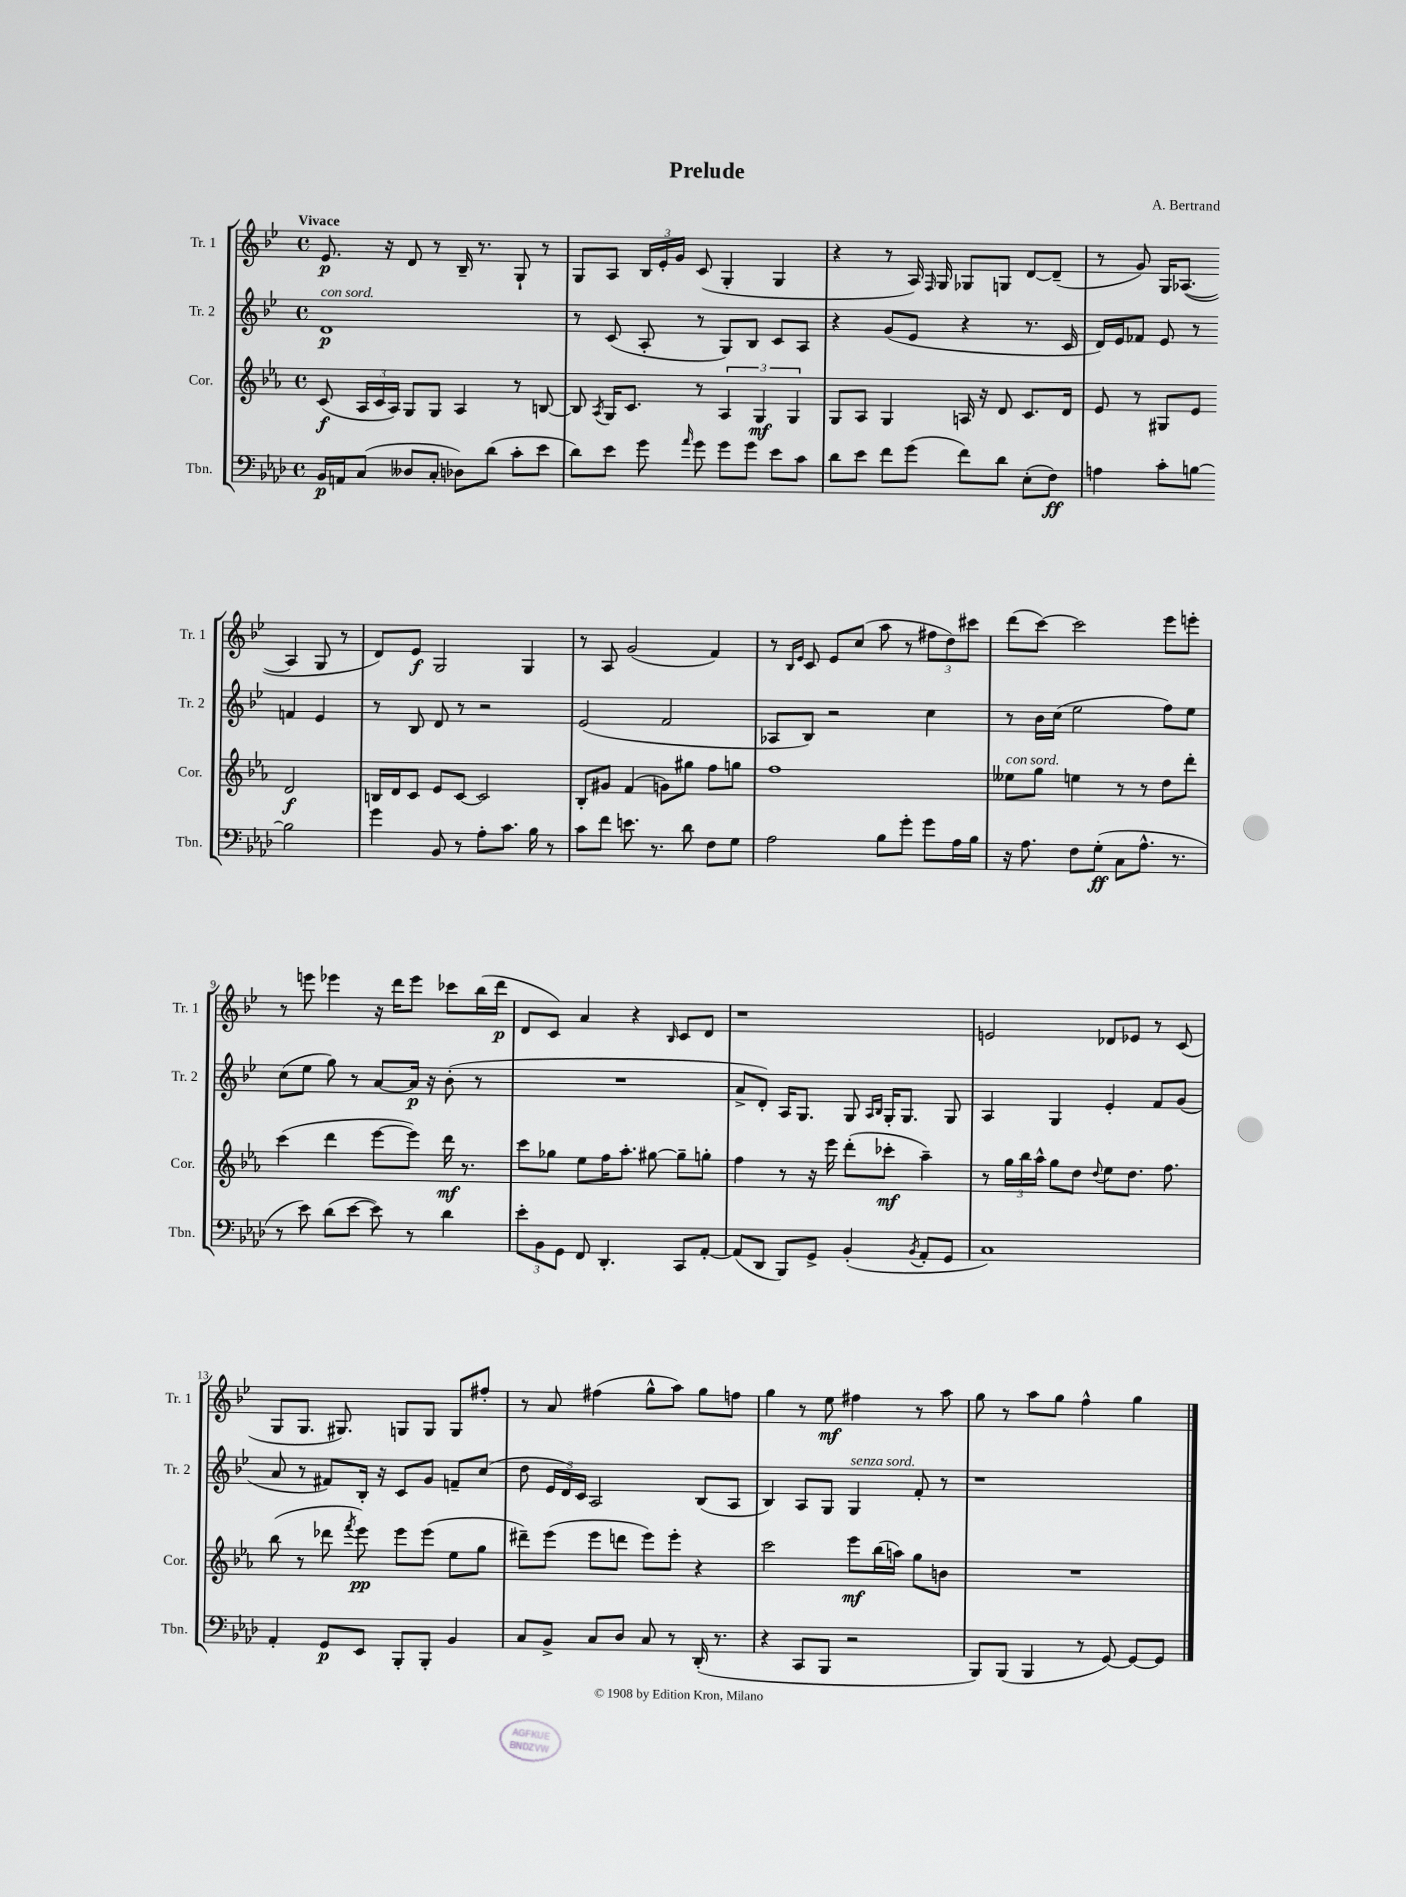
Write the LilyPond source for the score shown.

\header { title = "Prelude" composer = "A. Bertrand" }
<<
\new StaffGroup <<
\new Staff = "s0" \with { instrumentName = "Tr. 1" shortInstrumentName = "Tr. 1" } {
    \clef treble \key bes \major \defaultTimeSignature \time 4/4 \tempo "Vivace"
    \autoBeamOff ees'8.\p r16 d'8 r8 bes16-- r8. g8-! r8 |
    g8[ a8] \tuplet 3/2 { bes16[ ees'16-. g'16] } c'8( g4-. g4 |
    r4 r8 a16) \grace { f16 } g16 ges8[ g8] d'8[~ d'8]--( |
    r8 g'8) g16[ aes8.]~( aes4 g8 r8 |
    d'8[) ees'8]\f g2 g4 |
    r8 a8 g'2( f'4) |
    r8 \grace { bes16[ ees'16] } c'8 ees'8[ c''8]( a''8 r8 \tuplet 3/2 { fis''8[ d''8) cis'''8] } |
    d'''8[( c'''8]~) c'''2 ees'''8[ e'''8]-. |
    r8 e'''8 ees'''4 r16 d'''16[ ees'''8] ces'''8[ bes''16( d'''16]\p |
    d'8[ c'8]) a'4 r4 \grace { bes16 } c'8[ d'8] |
    r1 |
    e'2 des'8[ ees'8] r8 c'8( |
    g8[ g8.] gis8.) g8[ g8] g8[ fis''8]-. |
    r8 a'8 fis''4( g''8[-^ a''8]) g''8[ f''8] |
    g''4 r8 ees''8\mf fis''4 r8 a''8 |
    g''8 r8 a''8[ g''8] f''4-^ g''4 \bar "|." |
}
\new Staff = "s1" \with { instrumentName = "Tr. 2" shortInstrumentName = "Tr. 2" } {
    \clef treble \key bes \major \defaultTimeSignature \time 4/4
    \autoBeamOff d'1\p^\markup { \italic "con sord." } |
    r8 c'8( a8-. r8 g8[) bes8] c'8[ a8] |
    r4 g'8[( ees'8] r4 r8. c'16 |
    d'16[) ees'16 fes'8] ees'8 r8 f'4 ees'4 |
    r8 bes8 d'8 r8 r2 |
    ees'2( f'2 |
    aes8[ bes8]) r2 c''4 |
    r8 bes'16[ c''16]( ees''2 f''8[) ees''8] |
    c''8[( ees''8] g''8) r8 a'8[~ a'16]\p r16 bes'8-.( r8 |
    R1 |
    a'8[-> d'8]-.) a16[ g8.] g8 \grace { a16[ bes16] } g16[-. g8.] g8 |
    a4 g4 ees'4-. f'8[ g'8]( |
    a'8 r8 fis'8[) bes16]-. r16 c'8[ g'8] f'8[-- c''8]( |
    d''8 \tuplet 3/2 { ees'16[ d'16) c'16] } a2 bes8[( a8] |
    bes4) a8[ g8] g4^\markup { \italic "senza sord." } f'8-. r8 |
    r1 \bar "|." |
}
\new Staff = "s2" \with { instrumentName = "Cor." shortInstrumentName = "Cor." } {
    \clef treble \key ees \major \defaultTimeSignature \time 4/4
    \autoBeamOff c'8\f( \tuplet 3/2 { aes16[ c'16 aes16]) } g8[ g8] aes4 r8 b8~ |
    b8 \acciaccatura { aes8 } g16[ c'8.] r8 \tuplet 3/2 { aes4 g4\mf g4 } |
    g8[ aes8] g4 a16 r16 d'8 c'8.[ d'16] |
    ees'8 r8 gis8[ ees'8] d'2\f |
    b16[ d'16 c'8] ees'8[ c'8]~ c'2 |
    bes8[-. gis'8] f'4( g'8[) gis''8] f''8[ g''8] |
    f''1 |
    eeses''8[^\markup { \italic "con sord." } g''8] e''4 r8 r8 d''8[ d'''8]-. |
    c'''4( d'''4 ees'''8[~ ees'''8]) d'''16\mf r8. |
    c'''8[ ges''8] ees''8[ f''16 aes''8.]-. gis''8~ gis''8[-- g''8]-. |
    f''4 r8 r16 ees'''16 d'''8[-.( ces'''8]-.\mf aes''4--) |
    r8 \tuplet 3/2 { g''16[ bes''16 aes''16]-^ } g''8[ d''8] \appoggiatura { d''8 } ees''8[ d''8.] f''8. |
    bes''8( r8 des'''8 \acciaccatura { f'''8 } ees'''8\pp) ees'''8[ ees'''8]( ees''8[ g''8] |
    dis'''8[--) ees'''8]( ees'''8[ d'''8] ees'''8[) ees'''8]-. r4 |
    c'''2 ees'''8[\mf bes''16( a''16]) g''8[ b'8] |
    R1 \bar "|." |
}
\new Staff = "s3" \with { instrumentName = "Tbn." shortInstrumentName = "Tbn." } {
    \clef bass \key aes \major \defaultTimeSignature \time 4/4
    \autoBeamOff bes,16[\p a,16 c8]( deses8[ c8]-. des8[) des'8]( c'8[-. ees'8] |
    des'8[) ees'8] g'8 \grace { aes'16 } g'8 g'8[ g'8] ees'8[ c'8] |
    des'8[ ees'8] f'8[ g'8]( f'8[) des'8] ees8[-.( f8]\ff) |
    a4 c'8[-. b8]~ b2 |
    g'4 bes,8 r8 aes8[-. c'8.] bes16 r8 |
    c'8[ f'8] e'8. r8. des'8 f8[ g8] |
    aes2 bes8[ g'8]-. g'8[ aes16 bes16] |
    r16 aes8. f8[ g8]-.\ff( c8[ aes8.]-^ r8. |
    r8 ees'8) des'8[( ees'8]~ ees'8) r8 des'4 |
    \tuplet 3/2 { ees'8[-. bes,8 g,8] } f,8 des,4.-. c,8[ aes,8]~-. |
    aes,8[( des,8] bes,,8[) g,8]-> bes,4-.( \acciaccatura { bes,8 } aes,8[-. g,8] |
    c1) |
    aes,4-. g,8[\p ees,8] bes,,8[-. bes,,8]-. bes,4 |
    c8[ bes,8]-> c8[ des8] c8 r8 des,16-.( r8. |
    r4 c,8[ bes,,8] r2 |
    bes,,8[) bes,,8]( bes,,4 r8 g,8~) g,8[~ g,8] \bar "|." |
}
>>
>>
